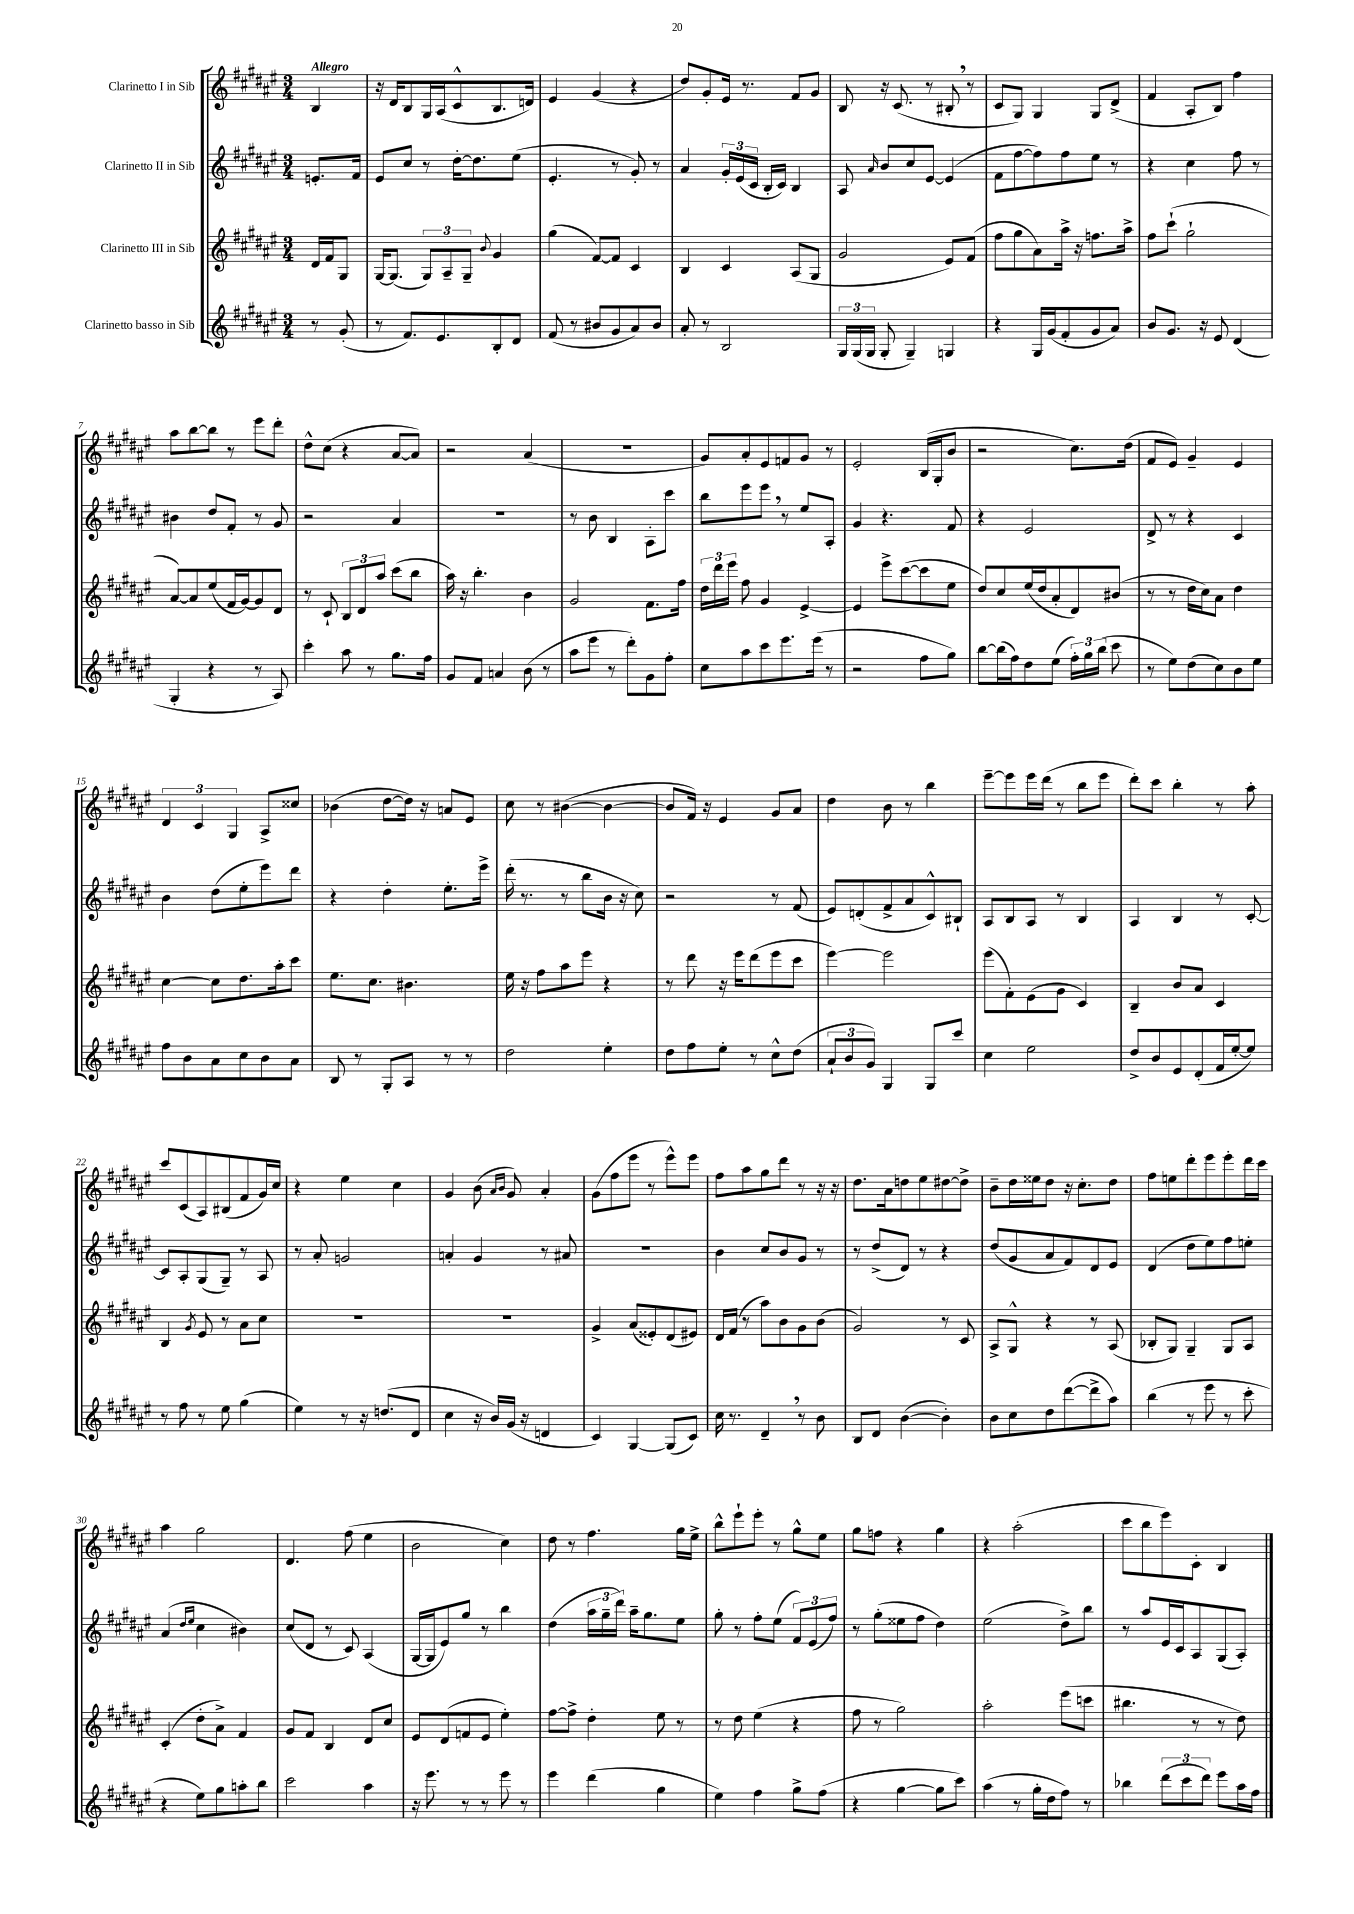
<<
\new StaffGroup <<
\new Staff = "s0" \with { instrumentName = "Clarinetto I in Sib" } {
    \clef treble \key fis \major \numericTimeSignature \time 3/4 \partial 4 \tempo "Allegro"
    \autoBeamOff b4 |
    r16 dis'16[ b8 gis16 ais16( cis'8-^ b8. d'16]) |
    eis'4 gis'4( r4 |
    dis''8[) gis'8-. eis'16] r8. fis'8[ gis'8] |
    b8 r16 cis'8.( r8 bis8-. \breathe r8 |
    cis'8[ gis8]) gis4 gis8[ dis'8]->( |
    fis'4 ais8[-. b8]) fis''4 |
    ais''8[ b''8~ b''8] r8 eis'''8[ dis'''8]-. |
    dis''8[-^ cis''8]( r4 ais'8[~ ais'8]) |
    r2 ais'4( |
    R2. |
    gis'8[) ais'8-. eis'8 f'8 gis'8] r8 |
    eis'2-. b16[( gis16-. b'8] |
    r2 cis''8.[) dis''16]( |
    fis'8[ eis'8]) gis'4-- eis'4 |
    \tuplet 3/2 { dis'4 cis'4 gis4 } ais8[-> cisis''8] |
    bes'4( dis''8[~ dis''16]) r16 a'8[ eis'8] |
    cis''8 r8 bis'4~( bis'4~ |
    bis'8[ fis'16]) r16 eis'4 gis'8[ ais'8] |
    dis''4 b'8 r8 b''4 |
    eis'''8[~-- eis'''8 eis'''16 dis'''16]( r8 b''8[ eis'''8] |
    dis'''8[-.) cis'''8] b''4-. r8 ais''8-. |
    cis'''8[ cis'8( ais8) bis8( fis'8 gis'16) cis''16] |
    r4 eis''4 cis''4 |
    gis'4 b'8( \grace { ais'16[ b'16] } gis'8) ais'4-. |
    gis'8[( fis''8 eis'''8] r8 eis'''8[-^) eis'''8] |
    fis''8[ ais''8 gis''8 dis'''8] r8 r16 r16 |
    dis''8.[ ais'16 d''8 eis''8 dis''8~ dis''8]-> |
    b'8[-- dis''16 eisis''16 dis''8] r16 cis''8.[-. dis''8] |
    fis''8[ e''8 dis'''8-. eis'''8 eis'''8-. dis'''16 cis'''16] |
    ais''4 gis''2 |
    dis'4. fis''8( eis''4 |
    b'2 cis''4) |
    dis''8 r8 fis''4. gis''16[ eis''16]-> |
    b''8[-^ eis'''8-! eis'''8]-. r8 gis''8[-^ eis''8] |
    gis''8[ f''8] r4 gis''4 |
    r4 ais''2-.( |
    cis'''8[ b''8 eis'''8) cis'8]-. b4 \bar "|." |
}
\new Staff = "s1" \with { instrumentName = "Clarinetto II in Sib" } {
    \clef treble \key fis \major \numericTimeSignature \time 3/4 \partial 4
    \autoBeamOff e'8.[-. fis'16] |
    eis'8[ cis''8] r8 dis''16[~-. dis''8. eis''8]( |
    eis'4.-. r8 gis'8-.) r8 |
    ais'4 \tuplet 3/2 { gis'16[-. eis'16( cis'16] } b16[-. cis'16]) b4 |
    ais8 \grace { ais'16 } b'8[ cis''8 eis'8]~ eis'4( |
    fis'8[ fis''8~ fis''8) fis''8 eis''8] r8 |
    r4 cis''4 fis''8 r8 |
    bis'4 dis''8[ fis'8]-. r8 gis'8 |
    r2 ais'4 |
    R2. |
    r8 b'8 b4 ais8[-. cis'''8] |
    b''8[ eis'''8 eis'''8] \breathe r8 eis''8[ ais8]-. |
    gis'4 r4. fis'8 |
    r4 eis'2 |
    dis'8-> r8 r4 cis'4 |
    b'4 dis''8[( eis''8-. eis'''8) dis'''8] |
    r4 dis''4-. eis''8.[-. eis'''16]-> |
    dis'''16-.( r8. r8 b''8[ b'16] r16 cis''8) |
    r2 r8 fis'8( |
    eis'8[) d'8-.( fis'8-> ais'8 cis'8-^) bis8]-! |
    ais8[ b8 ais8] r8 b4 |
    ais4 b4 r8 cis'8~-. |
    cis'8[ ais8-. gis8( gis8]--) r8 ais8 |
    r8 ais'8-. g'2 |
    a'4-. gis'4 r8 ais'8 |
    R2. |
    b'4 cis''8[ b'8 gis'8] r8 |
    r8 dis''8[->( dis'8]) r8 r4 |
    dis''8[( gis'8 ais'8 fis'8) dis'8 eis'8] |
    dis'4( dis''8[ eis''8) fis''8 e''8]-. |
    ais'4( \grace { dis''16[ eis''16] } cis''4 bis'4) |
    cis''8[( dis'8] r8 cis'8) ais4( |
    gis16[~ gis16 eis'8) gis''8] r8 b''4 |
    dis''4( \tuplet 3/2 { ais''16[ gis''16-- dis'''16]) } ais''16[-- gis''8. eis''8] |
    gis''8-. r8 fis''8[-. eis''8]( \tuplet 3/2 { fis'8[) eis'8( fis''8]) } |
    r8 gis''8[-.( eisis''8 fis''8] dis''4) |
    eis''2( dis''8[->) b''8] |
    r8 ais''8[ eis'16 cis'16 ais8 gis8( ais8]-.) \bar "|." |
}
\new Staff = "s2" \with { instrumentName = "Clarinetto III in Sib" } {
    \clef treble \key fis \major \numericTimeSignature \time 3/4 \partial 4
    \autoBeamOff dis'16[ fis'16 gis8] |
    gis16[~ gis8.]( \tuplet 3/2 { gis8[) ais8-- gis8]-- } \appoggiatura { b'8 } gis'4 |
    gis''4( fis'8[~) fis'8] cis'4 |
    b4 cis'4 ais8[( gis8] |
    gis'2 eis'8[) fis'8]( |
    fis''8[ gis''8 ais'8) ais''16]-> r16 f''8.[ ais''16]-> |
    fis''8[ cis'''8]-!( gis''2-! |
    ais'8[~) ais'8 eis''8( fis'16 gis'16~) gis'8 dis'8] |
    r8 cis'8-! \tuplet 3/2 { b8[ dis'8 ais''8] } cis'''8[( b''8] |
    ais''16) r16 b''4.-. b'4 |
    gis'2 fis'8.[ fis''16] |
    \tuplet 3/2 { dis''16[ dis'''16 eis'''16] } fis''8 gis'4 eis'4~-> |
    eis'4 eis'''8[-> cis'''8~( cis'''8 eis''8] |
    dis''8[) cis''8 eis''16( dis''16 ais'8-. dis'8) bis'8]( |
    r8 r8 dis''16[ cis''16) ais'8] dis''4 |
    cis''4~ cis''8[ dis''8. ais''16-. cis'''8] |
    eis''8.[ cis''8.] bis'4. |
    eis''16 r16 fis''8[ ais''8 eis'''8] r4 |
    r8 dis'''8 r16 eis'''16[ dis'''8( eis'''8 cis'''8] |
    eis'''4~) eis'''2 |
    eis'''8[( fis'8-.) eis'8( gis'8] cis'4) |
    b4-- b'8[ ais'8] cis'4 |
    b4 \acciaccatura { gis'8 } eis'8 r8 ais'8[ cis''8] |
    R2. |
    R2. |
    gis'4-> ais'8[( eisis'8-.) dis'8( eis'8]) |
    dis'16[ fis'16]( r8 ais''8[) b'8 gis'8 b'8]( |
    gis'2) r8 cis'8 |
    ais8[-> gis8]-^ r4 r8 ais8( |
    bes8[-. gis8]) gis4-- gis8[ ais8] |
    cis'4-.( dis''8[-. ais'8]->) fis'4 |
    gis'8[ fis'8] b4 dis'8[ cis''8] |
    eis'8[ dis'8( f'8 eis'8] eis''4-.) |
    fis''8[~ fis''8]-> dis''4-. eis''8 r8 |
    r8 dis''8 eis''4( r4 |
    fis''8 r8 gis''2) |
    ais''2-. eis'''8[( c'''8] |
    bis''4. r8 r8 dis''8) \bar "|." |
}
\new Staff = "s3" \with { instrumentName = "Clarinetto basso in Sib" } {
    \clef treble \key fis \major \numericTimeSignature \time 3/4 \partial 4
    \autoBeamOff r8 gis'8-.( |
    r8 fis'8.[) eis'8. b8-. dis'8] |
    fis'8( r8 bis'8[ gis'8 ais'8) bis'8] |
    ais'8-. r8 b2 |
    \tuplet 3/2 { gis16[ gis16( gis16] } gis8-. gis4--) g4 |
    r4 gis16[ gis'16( fis'8-. gis'8 ais'8]) |
    b'8[ gis'8.] r16 eis'8 dis'4( |
    gis4-. r4 r8 ais8) |
    cis'''4-. ais''8 r8 gis''8.[ fis''16] |
    gis'8[ fis'8] a'4 b'8( r8 |
    ais''8[ eis'''8] r8 dis'''8[-.) gis'8 fis''8]-. |
    cis''8[ ais''8 cis'''8 eis'''8. eis'''16]( r8 |
    r2 fis''8[ gis''8]) |
    b''8[~ b''16( fis''16) dis''8 eis''8]( \tuplet 3/2 { fis''16[-.) gis''16 b''16]( } cis'''8 |
    r8 eis''8[) dis''8( cis''8) b'8 eis''8] |
    fis''8[ b'8 ais'8 cis''8 b'8 ais'8] |
    b8 r8 gis8[-. ais8] r8 r8 |
    dis''2 eis''4-. |
    dis''8[ fis''8 eis''8]-. r8 cis''8[-^ dis''8]( |
    \tuplet 3/2 { ais'8[-! b'8 gis'8]) } gis4 gis8[ cis'''8] |
    cis''4 eis''2 |
    dis''8[-> b'8 eis'8 dis'8-.( fis'16 eis''16~-. eis''8]) |
    r8 fis''8 r8 eis''8 gis''4( |
    eis''4) r8 r16 d''8.[( dis'8] |
    cis''4 r16 b'16[) gis'16]( r16 d'4 |
    cis'4) gis4~ gis8[( cis'8]) |
    cis''16 r8. dis'4-- \breathe r8 b'8 |
    b8[ dis'8] b'4~( b'4-.) |
    b'8[ cis''8 dis''8 dis'''8~( dis'''8-> ais''8]) |
    b''4( r8 eis'''8 r8 cis'''8-. |
    r4 eis''8[) gis''8 a''8-. b''8] |
    cis'''2 ais''4 |
    r16 eis'''8. r8 r8 eis'''8 r8 |
    eis'''4 dis'''4( gis''4 |
    eis''4) fis''4 gis''8[-> fis''8]( |
    r4 gis''4~ gis''8[ cis'''8]) |
    ais''4( r8 gis''16[-. dis''16 fis''8]) r8 |
    bes''4 \tuplet 3/2 { dis'''8[( cis'''8 dis'''8]) } eis'''8[ ais''16 fis''16] \bar "|." |
}
>>
>>
